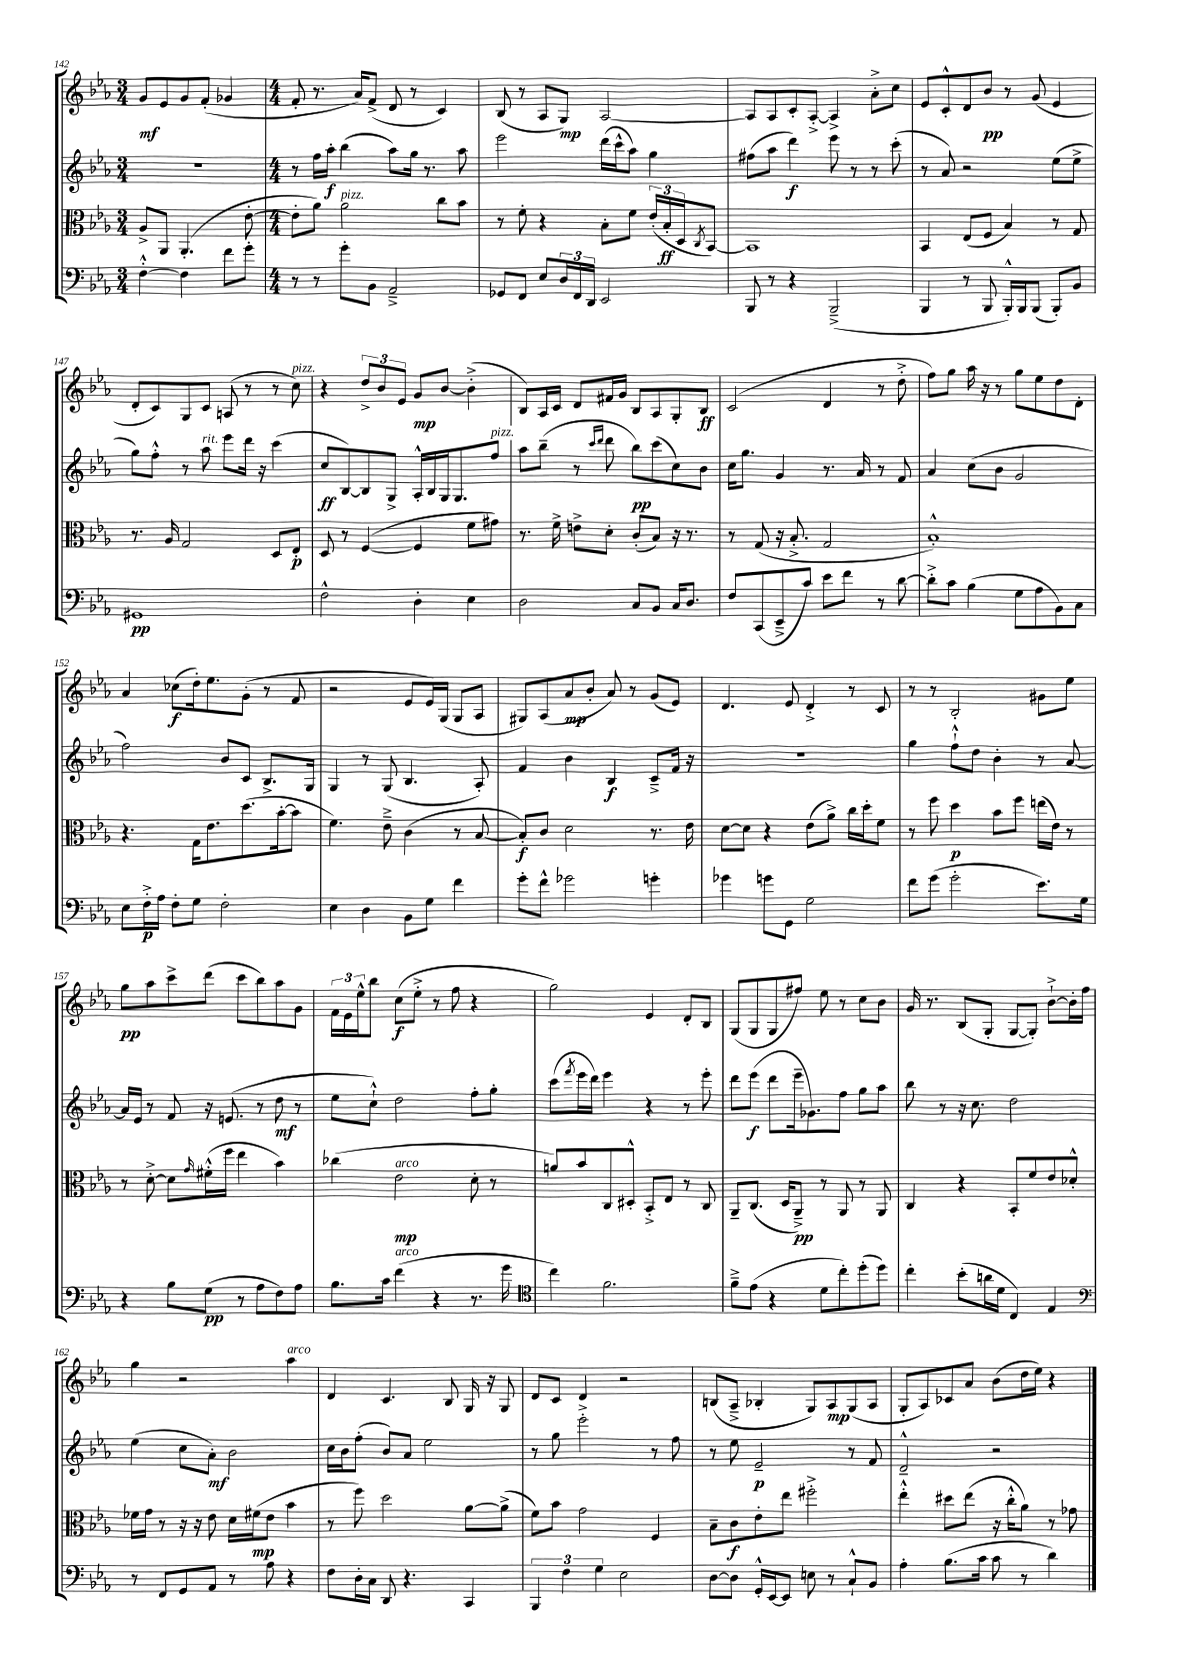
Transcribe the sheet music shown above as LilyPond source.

<<
\new StaffGroup <<
\new Staff = "s0" {
    \clef treble \key ees \major \numericTimeSignature \time 3/4
    g'8\mf ees'8 g'8 f'8-.( ges'4 |
    \numericTimeSignature \time 4/4 f'8-. r8. aes'16) f'8->( d'8 r8 c'4) |
    bes8( r8 aes8 g8\mp) aes2~ |
    aes8 aes8 c'8-. aes8~-.-> aes4-> aes'8-.-> c''8 |
    ees'8 c'8-.-^ d'8 bes'8\pp r8 g'8( ees'4 |
    d'8-. c'8) g8 c'8 a8( r8 r8 c''8^\markup { \italic "pizz." }) |
    r4 \tuplet 3/2 { d''8-> bes'8 ees'8 } g'8\mp bes'8~ bes'4-.->( |
    bes8) aes16 c'16 d'8 fis'16 g'16 bes8 aes8 g8-. bes8\ff |
    c'2( d'4 r8 d''8-.-> |
    f''8) g''8 aes''16 r16 r8 g''8 ees''8 d''8 d'8-. |
    aes'4 ces''8\f( d''16-.) ees''8. g'8-.( r8 f'8 |
    r2 ees'8 ees'16) g16( g8 aes8 |
    gis8) aes8( aes'8\mp bes'8-. aes'8) r8 g'8( ees'8) |
    d'4. ees'8 d'4-.-> r8 c'8 |
    r8 r8 bes2-. gis'8 ees''8 |
    g''8\pp aes''8 c'''8-> d'''8( c'''8 bes''8) aes''8 g'8 |
    \tuplet 3/2 { f'16 ees'16 ees''16-^ } bes''8 c''8\f( ees''8-.-> r8 f''8 r4 |
    g''2) ees'4 d'8-. bes8 |
    g8( g8 g8 fis''8) ees''8 r8 c''8 bes'8 |
    g'16 r8. bes8( g8-. g8~ g8-.) bes'8~-!-> bes'16-. f''16 |
    g''4 r2 aes''4^\markup { \italic "arco" } |
    d'4 c'4. bes8 g16 r16 g8 |
    d'8 c'8 d'4 r2 |
    b8( aes8---> bes4-. g8) aes8\mp g8( aes8 |
    g8-. aes8) ces'8 aes'8 bes'8( d''16 ees''16) r4 \bar "|." |
}
\new Staff = "s1" {
    \clef treble \key ees \major \numericTimeSignature \time 3/4
    R2. |
    \numericTimeSignature \time 4/4 r8 f''16 aes''16-.\f bes''4( aes''8) g''16 r8. aes''8 |
    ees'''2 d'''16( c'''16-^ aes''8) g''4 |
    fis''8( aes''8 d'''4\f) ees'''8 r8 r8 c'''8-.( |
    r8 aes'8) r2 ees''8( ees''8-> |
    g''8) f''8-.-^ r8 aes''8^\markup { \italic "rit." } ees'''8 d'''16 r16 c'''4( |
    c''8\ff bes8~) bes8 g8-> aes16-.-^ bes16 g16 g8. f''8^\markup { \italic "pizz." } |
    aes''8 bes''8--( r8 \grace { c'''16 d'''16 } d'''8 bes''8\pp) c'''8( c''8) bes'8 |
    c''16 g''8. g'4 r8. aes'16 r8 f'8 |
    aes'4 c''8( bes'8 g'2 |
    f''2) bes'8 c'8 bes8.-> g16 |
    g4 r8 g8( bes4. aes8-.) |
    f'4 bes'4 bes4\f c'8---> f'16 r16 |
    R1 |
    g''4 f''8-!-^ d''8 bes'4-. r8 aes'8~ |
    aes'16 ees'16 r8 f'8 r16 e'8.( r8 d''8\mf r8 |
    ees''8 c''8-!-^) d''2 f''8-. g''8-. |
    c'''8( \acciaccatura { f'''8 } ees'''16 d'''16) ees'''4 r4 r8 ees'''8-. |
    d'''8 ees'''8\f( d'''8 ees'''16-- ges'8.) f''8 g''8 aes''8 |
    bes''8 r8 r16 c''8. d''2 |
    ees''4( c''8 aes'8-.\mf) bes'2 |
    c''16 bes'16 f''8-.( bes'8) aes'8 ees''2 |
    r8 g''8 ees'''2-.-> r8 f''8 |
    r8 ees''8 ees'2--\p r8 f'8 |
    d'2---^ r2 \bar "|." |
}
\new Staff = "s2" {
    \clef alto \key ees \major \numericTimeSignature \time 3/4
    aes8-> aes,8 aes,4.-.( ees'8~-. |
    \numericTimeSignature \time 4/4 ees'8-. aes'8) aes'2^\markup { \italic "pizz." } c''8 bes'8 |
    r8 f'8-. r4 bes8-. f'8 \tuplet 3/2 { ees'16-.( bes16-.\ff d16 } \acciaccatura { c8 } bes,8~) |
    bes,1 |
    bes,4 ees8( f8 bes4) r8 g8 |
    r8. aes16 g2 d8 ees8-.\p |
    d8 r8 f4~( f4 f'8 gis'8) |
    r8. f'16-> e'8-> d'8-. c'8-.( bes8) r16 r8. |
    r8 g8( r16 bes8.-.-> g2 |
    bes1-.-^) |
    r4. g16 ees'8. d''8.( bes'16~-. bes'8 |
    f'4.) ees'8---> c'4( r8 bes8~ |
    bes8-.\f) c'8 d'2 r8. ees'16 |
    d'8~ d'8 r4 ees'8( aes'8->) c''16 d''16-. f'8 |
    r8 f''8 d''4\p bes'8 f''8 e''16( ees'16) r8 |
    r8 d'8~-.-> d'8 \grace { g'16 } fis'16-.-^( f''16 ees''4 bes'4) |
    ces''4( ees'2\mp^\markup { \italic "arco" } d'8-. r8 |
    a'8) bes'8 c8 dis8-.-^ bes,8-.-> ees8 r8 c8 |
    aes,8-- c8.( d16 aes,8--->\pp) r8 aes,8 r8 aes,8 |
    c4 r4 bes,8-. f'8 ees'8 des'8-.-^ |
    fes'16 g'16 r8 r16 r16 ees'8 d'16 fis'16\mp( ees'8 bes'4 |
    r8 f''8) d''2 aes'8~ aes'8->( |
    f'8) bes'8 g'2 f4 |
    bes8-- c'8\f ees'8-. ees''8 fis''2-.-> |
    ees''4-.-^ dis''8 ees''8( r16 c''16-.-^ aes'8) r8 ges'8 \bar "|." |
}
\new Staff = "s3" {
    \clef bass \key ees \major \numericTimeSignature \time 3/4
    f4~-.-^ f4 f'8 g'8-. |
    \numericTimeSignature \time 4/4 r8 r8 g'8-. bes,8 aes,2---> |
    ges,8 f,8 ees8 \tuplet 3/2 { d16 f,16 d,16 } ees,2 |
    bes,,8 r8 r4 bes,,2--->( |
    bes,,4 r8 bes,,8 bes,,16-.-^) bes,,16 bes,,8( bes,,8-.) bes,8 |
    gis,1\pp |
    f2-^ d4-. ees4 |
    d2 c8 bes,8 c16 d8. |
    f8 c,8( ees,8---> c'8) ees'8 f'8 r8 d'8~ |
    d'8-.-> c'8 bes4( g8 aes8 bes,8) c8 |
    ees8 f16-.->\p aes16 f8-. g8 f2-. |
    ees4 d4 bes,8 g8 f'4 |
    g'8-. f'8-^ ges'2 g'4-. |
    ges'4 g'8 g,8 g2 |
    f'8 g'8( g'2-. ees'8.) g16 |
    r4 bes8 g8\pp( r8 aes8 f8) aes8 |
    bes8. c'16 f'4^\markup { \italic "arco" }( r4 r8. g'16 |
    \clef tenor c''4) f'2. |
    f'8---> ees'8( r4 d'8 c''8-.) d''8-.( d''8) |
    c''4-. bes'8-.( a'16 d'16 c4) ees4 |
    \clef bass r8 f,8 g,8 aes,8 r8 aes8 r4 |
    f8 d16-. c16 d,8 r4. c,4 |
    \tuplet 3/2 { bes,,4 f4 g4 } ees2 |
    d8~ d8 g,16-.-^ ees,16~ ees,8 e8 r8 c8-!-^ bes,8 |
    aes4-. bes8.( c'16 c'8 r8 d'4) \bar "|." |
}
>>
>>
\layout { \context { \Score currentBarNumber = #142 } }
